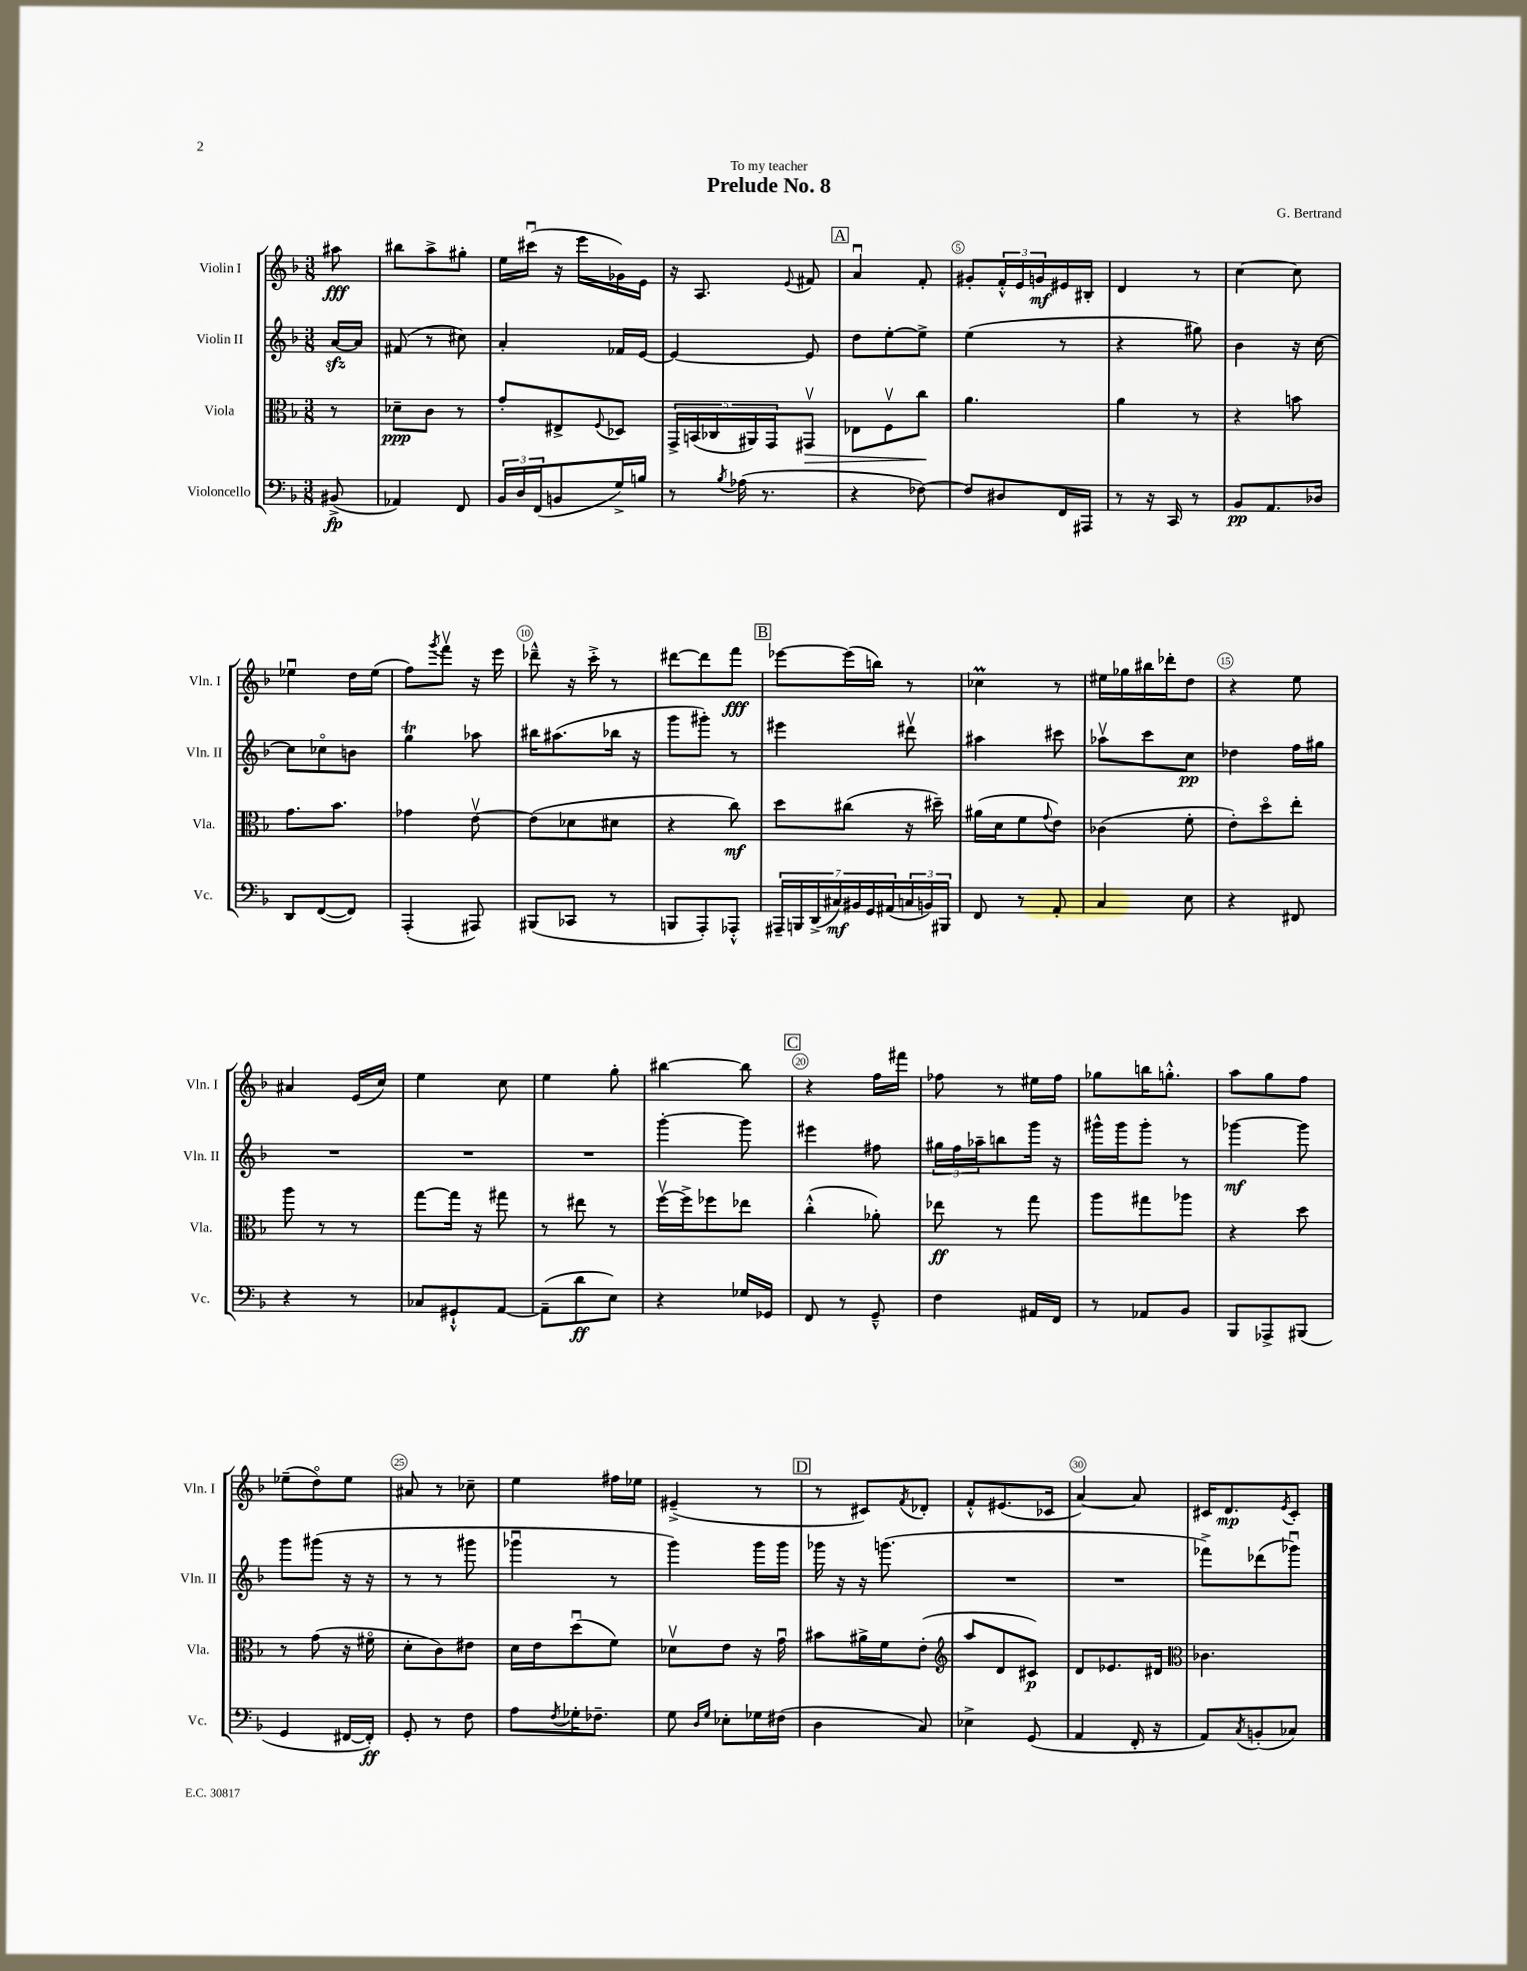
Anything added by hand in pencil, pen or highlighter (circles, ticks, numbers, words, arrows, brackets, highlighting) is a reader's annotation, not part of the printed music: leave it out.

**kern	**kern	**kern	**kern
*staff4	*staff3	*staff2	*staff1
*clefF4	*clefC3	*clefG2	*clefG2
*k[b-]	*k[b-]	*k[b-]	*k[b-]
*M3/8	*M3/8	*M3/8	*M3/8
(8BB#^/	8r	[16a/LL	8aa#\
.	.	16a/]JJ	.
=	=	=	=
4AA-/)	8d-~\L	(8f#/	8bb#\L
.	8c\J	8r	8aa^\
8FF/	8r	8cc#\)	8gg#'\J
=	=	=	=
24BB-/LL	8g'/L	4a'/	16ee\LL
24D/	.	.	.
.	.	.	(16ccc#u\JJ
(24FF/J	.	.	.
8BB/	8E#^/	.	16r
.	.	.	16eee\LL
.	8qqF/	.	.
16G^/L)	8D-/J	16f-/LL	16g-\)
16B/JJ	.	[16e/JJ	16e\JJ
=	=	=	=
8r	20GG^/LL	4e/_	16r
.	(20BB/	.	.
.	.	.	8.A/
.	20C-/	.	.
8qB-/	.	.	.
(16A-\	.	.	.
.	20AA#/)	.	.
8.r	.	.	.
.	20GG/J	.	.
.	.	.	8qqe/
.	8GG#v/J	8e/]	8f#/
=	=	=	=
4r	8E-\L	8dd\L	4au/
.	8Fv\	[8ee'\	.
[8F-\)	8cc\J	8ee^\]J	8f'/
=	=	=	=
8F-/]L	4.a\	(4ee\	8g#'/L
8D#/	.	.	24f'^^/L
.	.	.	24e/
.	.	.	24g/
16FF/L	.	8r	16e#/
16AAA#/JJ	.	.	16B#'/JJ
=	=	=	=
8r	4a\	4r	4d/
16r	.	.	.
16CC/	.	.	.
8r	8r	8gg#\)	8r
=	=	=	=
8BB-/L	4r	4b-\	[4cc\
8.AA/	.	.	.
.	8b\	16r	8cc\]
16D-/Jk	.	[16cc\	.
=	=	=	=
8DD/L	8.g\L	8cc\]L	4ee-u\
([8FF/	.	8cc-o\	.
.	8.b-\J	.	.
8FF/]J)	.	8b\J	16dd\LL
.	.	.	(16ee-\JJ
=	=	=	=
(4AAA'/	4g-\	4gg\	8ff\L)
.	.	.	8qggg/
.	.	.	8fffv\J
8AAA#/)	[8ev\	8aa-\	16r
.	.	.	16eee\
=	=	=	=
(8BBB#/L	(8e\]L	16bb#\LK	8ddd-~^^\
.	.	(8.aa#\	.
8CC-/J	8d-\	.	16r
.	.	.	16ccc'^\
8r	8d#\J	16bb-\Jk	8r
.	.	16r	.
=	=	=	=
8BBB/L	4r	8ggg\L	[8ddd#\L
8AAA'/)	.	8ggg#'\J)	8ddd#\]
8AAA-'^^/J	8cc\)	8r	8fff\J
=	=	=	=
28AAA#~/LL	8dd\L	4eee#\	[8eee-\L
28BBB/	.	.	.
(28DD^/	.	.	.
28C#/)	.	.	.
.	(8cc#\J	.	(16eee-\]L
28BB#/	.	.	.
28GG/	.	.	.
.	.	.	16bb\JJ)
(28AA#/	.	.	.
24C/	16r	8ddd#v\	8r
24BB/)	.	.	.
.	16dd#~\)	.	.
24BBB#/JJ	.	.	.
=	=	=	=
8FF/	(16a#\LL	4aa#\	4cc-\
.	16d\J	.	.
8r	8f\	.	.
.	8qqg/	.	.
8AA'/	8e\J)	8ccc#\	8r
=	=	=	=
4C/	(4c-\	8aa-v\L	16ee#\LL
.	.	.	16gg-\
.	.	8ccc\	16bb#\
.	.	.	16ddd-'\J
8E\	8f'\	8cc\J	8dd\J
=	=	=	=
4r	8e'\L)	4dd-\	4r
.	8ddo\	.	.
8FF#/	8ee'\J	16ff\LL	8ee\
.	.	16gg#\JJ	.
=	=	=	=
4r	8aa\	4.r	4a#/
.	8r	.	.
8r	8r	.	(16e/LL
.	.	.	16cc/JJ)
=	=	=	=
8C-/L	[8gg\L	4.r	4ee\
8GG#`^^/	16gg\]Jk	.	.
.	16r	.	.
[8AA/J	8gg#\	.	8cc\
=	=	=	=
(8AA~\]L	8r	4.r	4ee\
8d\	8ee#\	.	.
8E\J)	8r	.	8gg'\
=	=	=	=
4r	[16ffv\LL	[4ggg'\	[4bb#\
.	16ff^\]J	.	.
.	8ff-\	.	.
16G-/LL	8ee-\J	8ggg\]	8bb#\]
16GG-/JJ	.	.	.
=	=	=	=
8FF/	(4cc'^^\	4eee#\	4r
8r	.	.	.
8GG~^^/	8a-'\)	8ff#\	16ff\LL
.	.	.	16fff#\JJ
=	=	=	=
4F\	8ee-\	24gg#\LL	8ff-\
.	.	24ff\	.
.	.	24aa-~\J	.
.	8r	8bb\	8r
16AA#/LL	8gg\	16ggg\Jk	16ee#\LL
16FF/JJ	.	16r	16ff-\JJ
=	=	=	=
8r	8aa\L	16ggg#^^\LL	8gg-\L
.	.	16ggg#\J	.
8AA-/L	8gg#\	8ggg#'\J	16bb\K
.	.	.	8.gg'^^\J
8BB-/J	8aa-\J	8r	.
=	=	=	=
8BBB-/L	4r	[4ggg-\	8aa\L
8AAA-^/	.	.	8gg\
(8BBB#/J	8dd\	8ggg-\]	8ff\J
=	=	=	=
4GG/	8r	8ggg\L	(8ee-~\L
.	(8g\	(8ggg#\J	8ddo\)
[16FF#/LL	16r	16r	8ee-\J
16FF#'/]JJ)	16f#o\	16r	.
=	=	=	=
8GG'/	8d'\L	8r	8a#/
8r	8c\)	8r	8r
8F\	8e#\J	8ggg#\	8cc-~\
=	=	=	=
8A\L	16d\LL	4ggg-u\	4ee\
.	16e\J	.	.
8qF/	.	.	.
16G-'\K	(8ddu\	.	.
8.F-~\J	.	.	.
.	8f\J)	8r	16ff#\LL
.	.	.	16ee-\JJ
=	=	=	=
8G\	8d-v\L	4ggg\)	(4e#~^/
16qqD/LL	.	.	.
16qqG/JJ	.	.	.
8E-'\L	8e\J	.	.
16G-\L	16r	16ggg\LL	8r
(16F#\JJ	16gu\	16ggg\JJ	.
=	=	=	=
4D\	8b#\L	16ggg-\	8r
.	.	16r	.
.	16a#^\L	16r	8c#/L)
.	16f\J	(8.ggg\	.
.	.	.	8qf/
8C/)	(8e'\J	.	8d-'/J
=	=	=	=
*	*clefG2	*	*
4E-^\	8aa/L	4.r	8f'^^/L
.	8d/	.	(8.e#/
(8GG/	8c#/J)	.	.
.	.	.	16c-/Jk
=	=	=	=
4AA/	8d/L	4.r	[4a/)
.	8.e-/	.	.
16FF'/	.	.	8a/]
16r	16d#/Jk	.	.
=	=	=	=
*	*clefC3	*	*
8AA/L)	4.c-\	8fff-^\L)	16c#/LK
.	.	.	8.d/
8qC/	.	.	.
(8BB'/	.	(8ddd-\	.
.	.	.	8qe/
8C-/J)	.	8ggg-u\J)	8c#'/J
==	==	==	==
*-	*-	*-	*-
